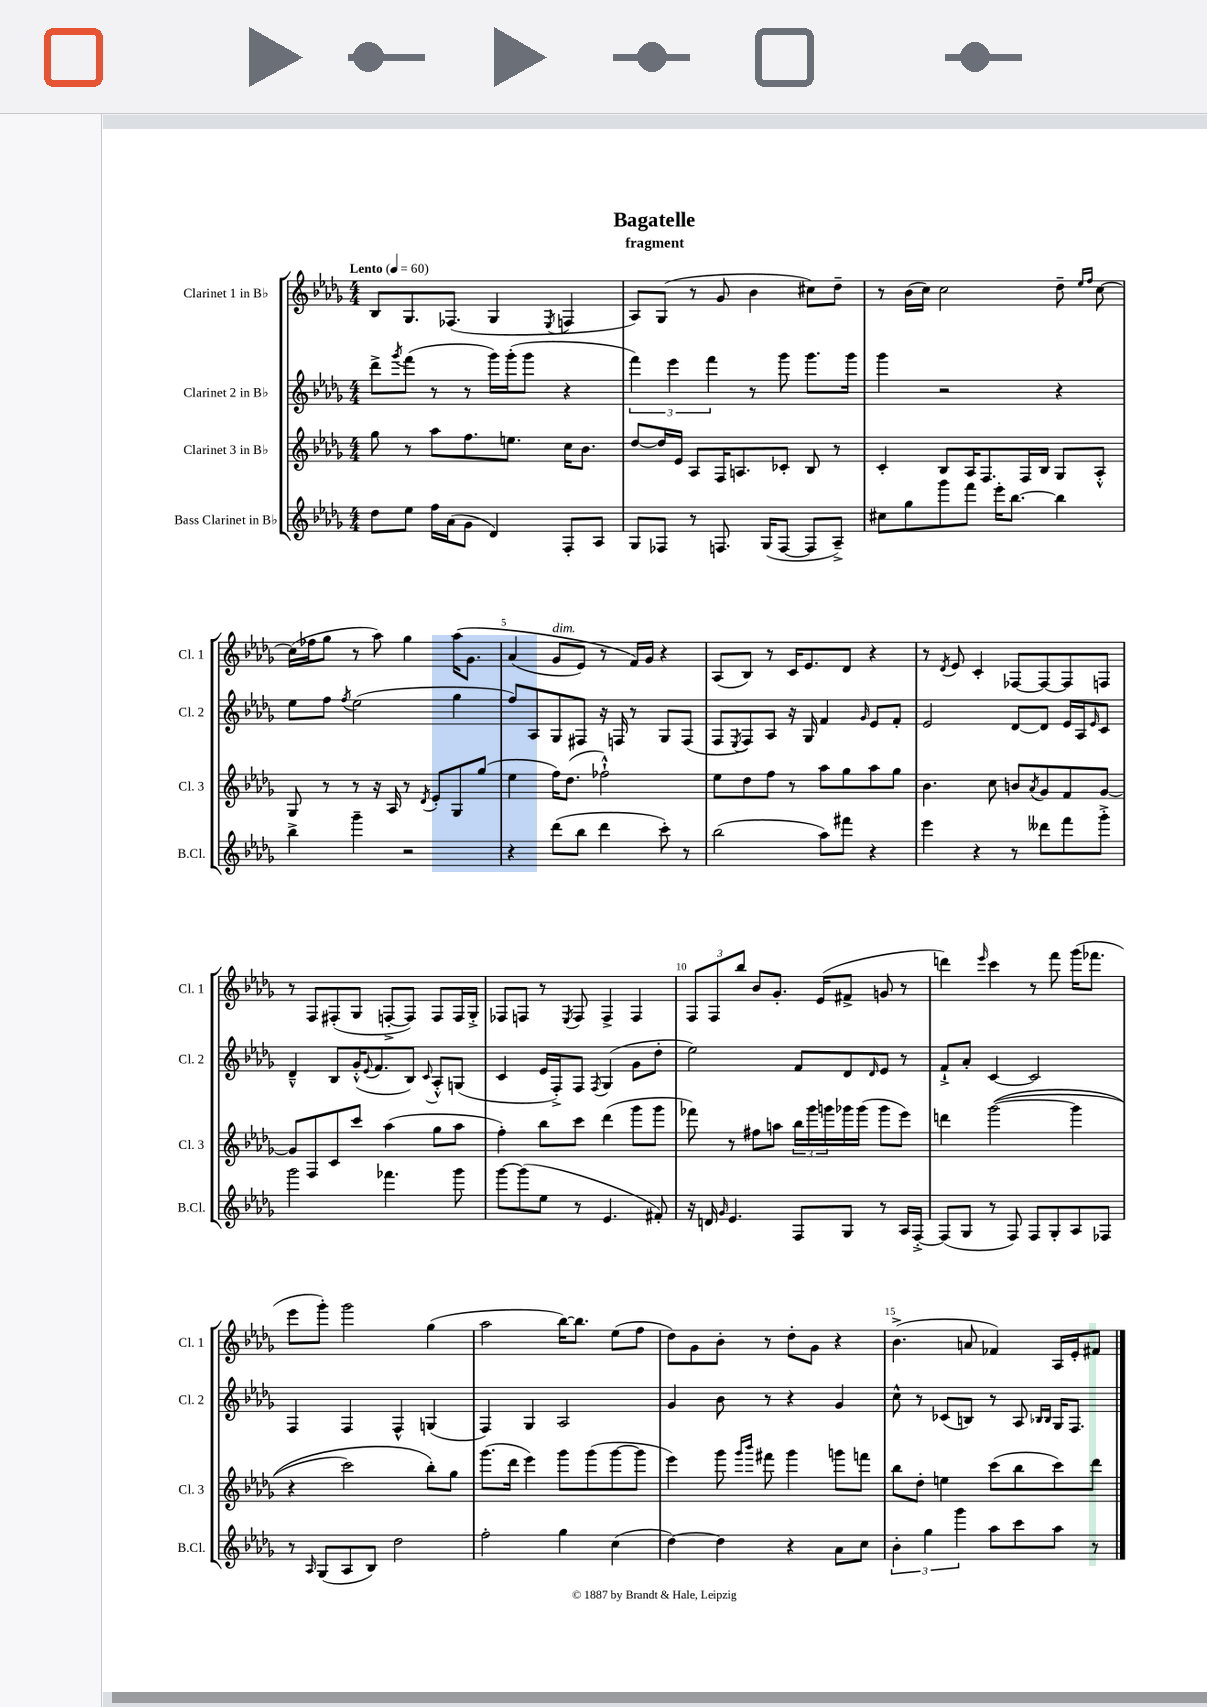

**kern	**kern	**kern	**kern
*staff4	*staff3	*staff2	*staff1
*clefG2	*clefG2	*clefG2	*clefG2
*k[b-e-a-d-g-]	*k[b-e-a-d-g-]	*k[b-e-a-d-g-]	*k[b-e-a-d-g-]
*M4/4	*M4/4	*M4/4	*M4/4
*MM60	*MM60	*MM60	*MM60
8dd-	8gg-	8ddd-^	8B-
.	.	8qggg-	.
8ee-	8r	(8fff	8.G-
16ff	8aa-	8r	.
(16a-	.	.	(8.F-
8g-	8.ff	8r	.
4d-)	.	16ggg-)	4G-
.	8.ee	(16ggg-'	.
.	.	8ggg-	.
.	.	.	8qE-
8F'	16cc	4r	4F
.	8.b-	.	.
8A-	.	.	.
=	=	=	=
8G-	[8dd-	6fff)	8A-)
8F-	16dd-]	.	(8G-
.	.	6eee-	.
.	16e-	.	.
8r	8A-	.	8r
.	.	6fff	.
8.F	16F	.	8g-
.	8.A	.	.
.	.	8r	4b-
(16G-	.	.	.
[8F	8c-'	8ggg-	.
8F]	8B-	8.ggg-	8cc#)
8A-~^)	8r	.	8dd-~
.	.	16ggg-	.
=	=	=	=
8cc#	4c'	4ggg-	8r
8gg-	.	.	(16b-
.	.	.	16cc)
8ggg-	8B-	2r	2cc
8fff	16A-	.	.
.	8.F	.	.
16eee-'	.	.	.
[8.bb-	.	.	.
.	16F	.	.
.	16B-	.	.
4bb-]	8G-	4r	8dd-~
.	.	.	16qqee-
.	.	.	16qqff
.	8A-'^^	.	[8cc
=	=	=	=
4bb-^	8G-	8ee-	(16cc]
.	.	.	16ff-
.	8r	8ff	8gg-
.	.	8qff	.
4ggg-~	8r	(2ee-	8r
.	16r	.	8aa-)
.	16A-	.	.
2r	8r	.	4gg-
.	8qd-	.	.
.	8e-'	.	.
.	8G-	4gg-	&(16aa-
.	.	.	8.g-
.	(8gg-	.	.
=	=	=	=
4r	4ee-	8ff)	(4a-
.	.	8A-	.
(8ddd-	16ff)	8G-	8g-
.	(8.dd-	.	.
8bb-	.	8F#	8e-)
4ddd-	2ff-`^^)	16r	8r
.	.	16F	.
.	.	8r	16f&)
.	.	.	16g-
8ccc')	.	8G-	4r
8r	.	(8F	.
=	=	=	=
(2bb-	8ee-	8F	(8A-
.	.	8qE-	.
.	8dd-	8F)	8B-)
.	8ff	8A-	8r
.	8r	16r	16c
.	.	16G-	8.e-
8aa-)	8aa-	4f	.
8fff#	8gg-	.	8d-
.	.	16qqg-	.
4r	8aa-	8e-	4r
.	8gg-	8f'	.
=	=	=	=
4eee-	4.b-	2e-	8r
.	.	.	8qd-
.	.	.	8e-
4r	.	.	4c'
.	8cc	.	.
8r	8b	[8d-	[8F-
.	8qa-	.	.
8ddd--	8g-	8d-]	8F-_
8fff	8f	16e-	8F-]
.	.	16A-	.
.	.	16qqe-	.
8ggg-'^	[8g-	8c	8F
=	=	=	=
2ggg-	8g-]	4d-~^^	8r
.	8F	.	8F
.	8c	8B-	(8F#'
.	8ccc	(16g-'^^	8G-
.	.	8qqe-	.
.	.	8.f	.
4.fff-	(4aa-	.	[8F'^
.	.	8B-)	8F])
.	.	8qqc	.
.	8gg-	8A-'^^	8F
8ggg-	8aa-	(8G	16F
.	.	.	16G-'^
=	=	=	=
[8ggg-	4ff')	4c	8F-
(8ggg-]	.	.	8F
8ee-	8bb-	16e-	8r
.	.	16F'^)	.
.	.	.	8qE-
8r	8ccc	8F	8F
.	.	8qF	.
4.e-	(4ddd-	(4G-	4F^
.	8ggg-	8g-	4F
8f#')	8ggg-	8dd-'	.
=	=	=	=
16r	8fff-)	2ee-)	12F
16d	.	.	.
.	.	.	12F
16qqg-	.	.	.
4.e-	8r	.	.
.	.	.	12bb-
.	8ff#	.	8b-
.	8aa	.	8.g-'
8F	24bb-	8f	.
.	24ggg-	.	.
.	.	.	(16e-
.	24ggg	.	.
8G-	16ggg-	8d-	8f#^
.	(16ggg-	.	.
.	.	16qqd-	.
8r	8ggg-	8e-	8g
16A-	8eee-)	8r	8r
[16F'^	.	.	.
=	=	=	=
(8F]	4ddd	8f`^	4ddd)
8G-	.	8a-'	.
.	.	.	16qqeee-
8r	&(([2ggg-	[4c	4ccc
8F)	.	.	.
8F	.	2c]	8r
8G-'	.	.	8fff
8A-	4ggg-]	.	(16ggg-
.	.	.	8.fff-
8F-	.	.	.
=	=	=	=
8r	4r	4F	8eee-
16qqA-	.	.	.
(8G-	.	.	8ggg-')
8A-	2ccc)	4F	2ggg-
8B-)	.	.	.
2dd-	.	4F^^	.
.	8bb-'&)	(4G	(4gg-
.	8gg-	.	.
=	=	=	=
2ff'	(8.ggg-	4F)	2aa-
.	16ddd-	.	.
.	4eee-)	4G-	.
4gg-	8ggg-	2A-	[16bb-)
.	.	.	8.bb-]
.	(8ggg-	.	.
(4cc	[8ggg-	.	(8ee-
.	8ggg-]	.	8ff
=	=	=	=
[4dd-)	4eee-)	4g-	8dd-)
.	.	.	8g-
4dd-]	8ggg-	8b-	8b-'
.	16qqggg-	.	.
.	16qqbbb-	.	.
.	8fff#	8r	8r
4r	4ggg-	4r	8dd-'
.	.	.	8g-
8a-	8ggg	4g-	4r
8cc	8fff	.	.
=	=	=	=
6b-'	8bb-	8cc^^	(4.b-^
.	8dd-'	8r	.
6gg-	.	.	.
.	4ee	(8c-	.
6ggg-	.	.	.
.	.	8B)	8a
8aa-	(8ccc	8r	4f-)
8ccc	8bb-	8A-	.
.	.	16qqB-	.
.	.	16qqB-	.
8aa-	8ccc)	16G-	16A-
.	.	8.F	16e-'
8r	8ddd-	.	8f#
==	==	==	==
*-	*-	*-	*-
